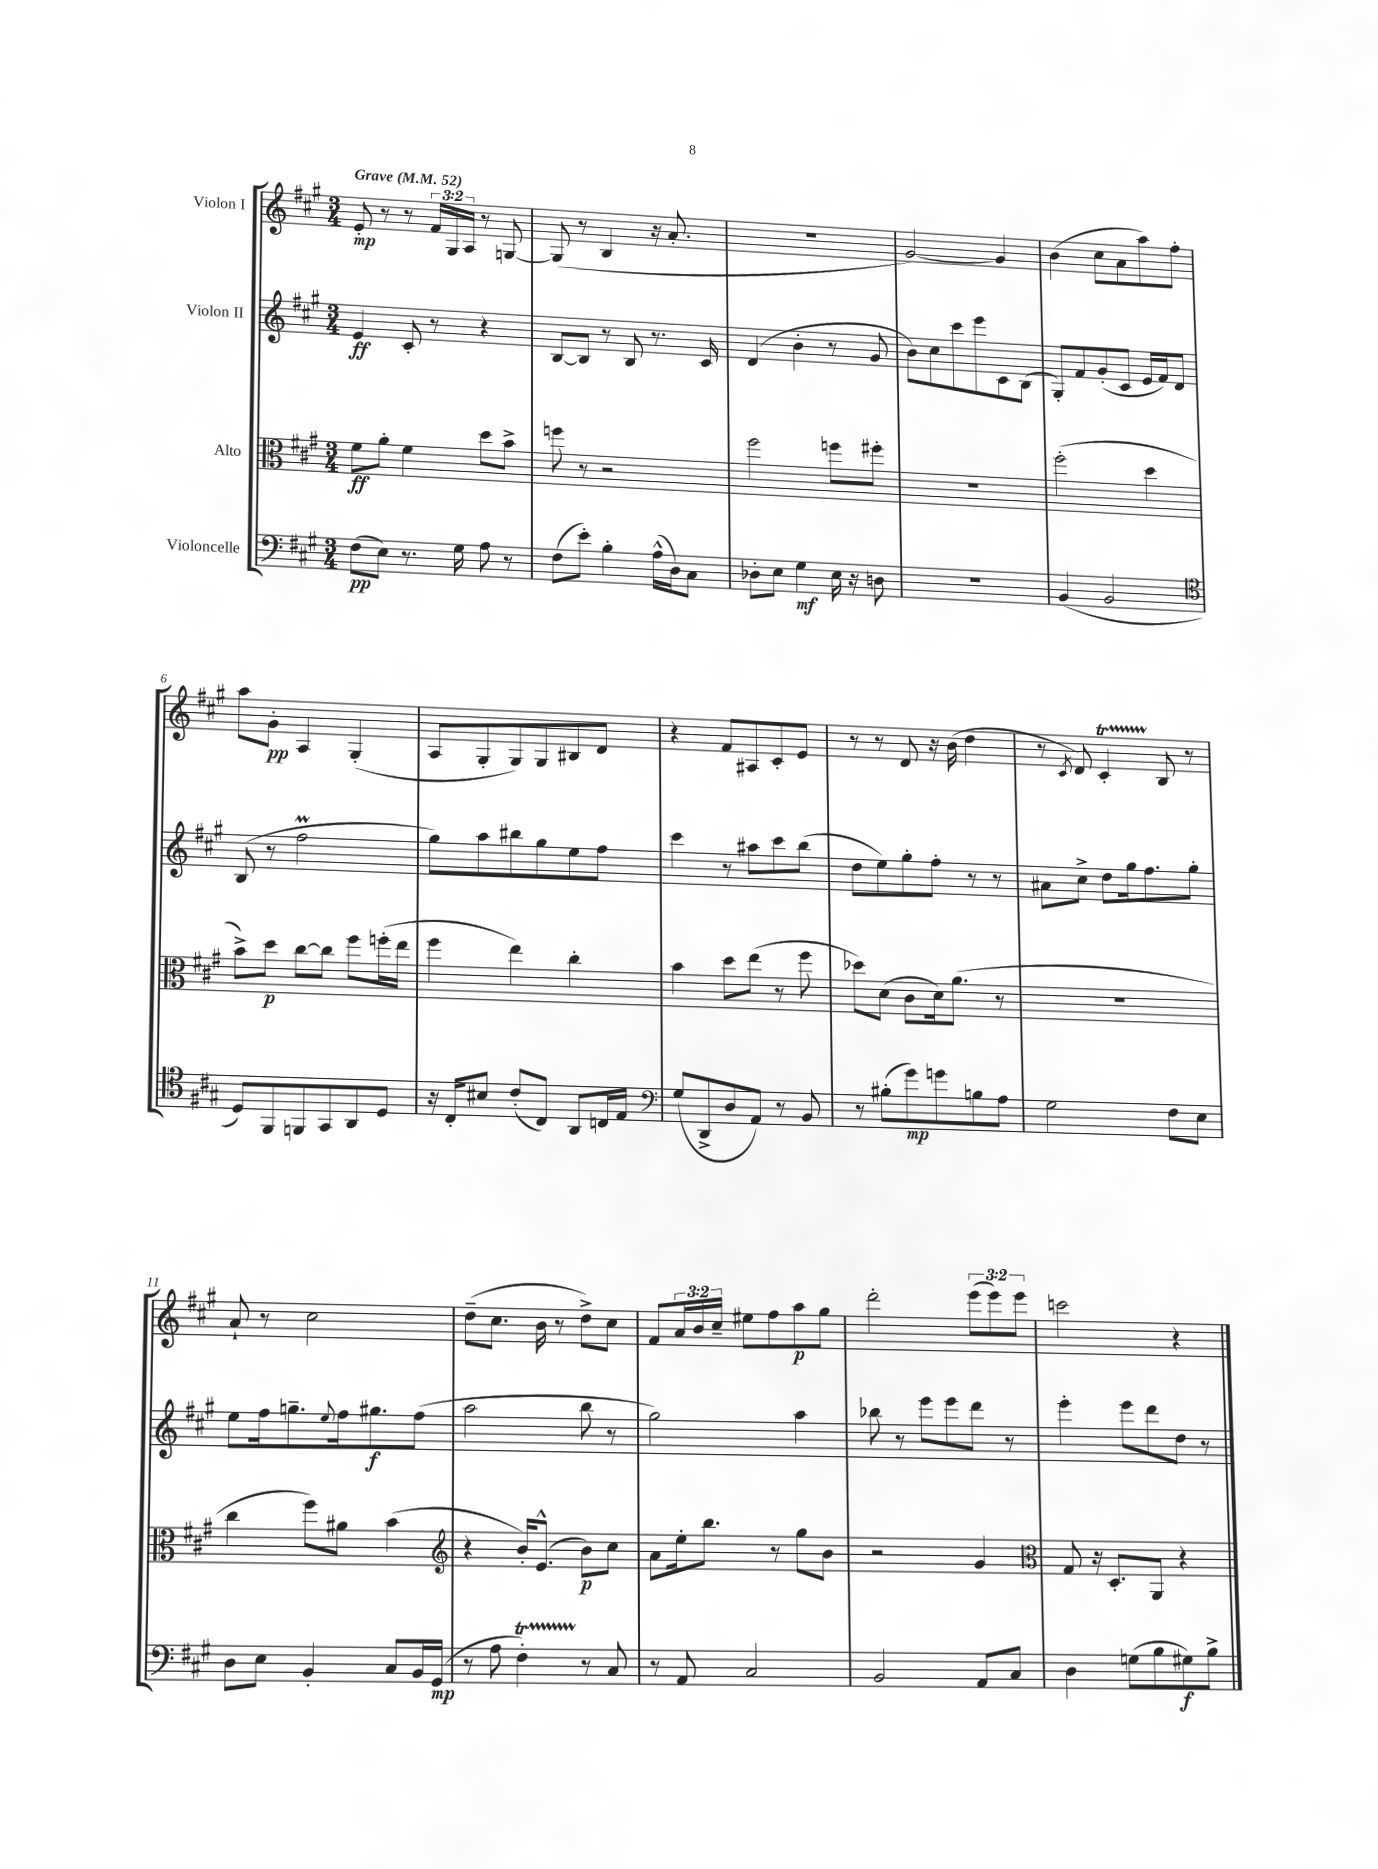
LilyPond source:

<<
\new StaffGroup <<
\new Staff = "s0" \with { instrumentName = "Violon I" } {
    \clef treble \key a \major \numericTimeSignature \time 3/4 \override Staff.TupletNumber.text = #tuplet-number::calc-fraction-text \tempo "Grave" 4 = 52
    e'8-.\mp r8 r8 \tuplet 3/2 { fis'16 gis16 a16 } r8 g8~ |
    g8( r8 b4 r16 a'8.-. |
    R2. |
    gis'2~) gis'4 |
    b'4( cis''8 a'8 a''8) fis''8-. |
    a''8 gis'8-.\pp a4 gis4-.( |
    a8 gis8-. gis8) gis8 bis8 d'8 |
    r4 fis'8 ais8 cis'8-. e'8 |
    r8 r8 d'8 r16 b'16( d''4 |
    r8 \acciaccatura { cis'8 } d'8) cis'4-.\startTrillSpan b8\stopTrillSpan r8 |
    a'8-! r8 cis''2 |
    d''8--( cis''8. b'16 r8 d''8->) cis''8 |
    fis'8 \tuplet 3/2 { a'16 b'16 cis''16-- } eis''8 fis''8 a''8\p gis''8 |
    d'''2-. \tuplet 3/2 { e'''8( e'''8) e'''8 } |
    c'''2 r4 \bar "|." |
}
\new Staff = "s1" \with { instrumentName = "Violon II" } {
    \clef treble \key a \major \numericTimeSignature \time 3/4
    e'4\ff cis'8-. r8 r4 |
    b8~ b8 r8 b8 r8. cis'16 |
    d'4( b'4-. r8 gis'8 |
    b'8) cis''8 cis'''8 e'''8 cis'8 b8( |
    gis8-.) fis'8 gis'8-.( cis'8 e'16 fis'16) d'8 |
    b8( r8 fis''2\prall |
    gis''8) a''8 bis''8 gis''8 e''8 fis''8 |
    cis'''4 r8 ais''8 cis'''8 b''8( |
    d''8 e''8) gis''8-. fis''8-. r8 r8 |
    ais'8 cis''8-> d''8 gis''16 fis''8. gis''8-. |
    e''8 fis''16 g''8.-- \appoggiatura { e''8 } fis''16 gis''8.\f fis''8( |
    a''2 b''8 r8 |
    gis''2) a''4 |
    bes''8 r8 e'''8 e'''8 d'''8 r8 |
    e'''4-. e'''8 d'''8 d''8 r8 \bar "|." |
}
\new Staff = "s2" \with { instrumentName = "Alto" } {
    \clef alto \key a \major \numericTimeSignature \time 3/4
    fis'8\ff a'8-. fis'4 d''8 b'8-> |
    f''8 r8 r2 |
    fis''2 f''8 fis''8-. |
    R2. |
    fis''2-.( d''4 |
    b'8->) d''8\p cis''8~ cis''8 fis''8 f''16-.( e''16 |
    fis''4 e''4) cis''4-. |
    b'4 d''8 e''8( r8 fis''8 |
    des''8) d'8( cis'8 d'16) a'8.( r8 |
    R2. |
    cis''4 fis''8) ais'8 b'4( |
    \clef treble r4 b'16-.) e'8.-^( b'8\p) cis''8 |
    a'8 e''16-. b''8. r8 gis''8 b'8 |
    r2 gis'4 |
    \clef alto gis8 r16 d8.-. a,8 r4 \bar "|." |
}
\new Staff = "s3" \with { instrumentName = "Violoncelle" } {
    \clef bass \key a \major \numericTimeSignature \time 3/4
    fis8\pp( e8) r8. gis16 a8 r8 |
    fis8( e'8-.) b4-. a16-^( d16) cis8 |
    des8-. e8 gis4\mf e16 r16 d8 |
    R2. |
    b,4( b,2 |
    \clef tenor d8) fis,8 f,8 gis,8 a,8 d8 |
    r16 cis16-. bis8 cis'8-.( cis8) a,8 c16 e16 |
    \clef bass gis8( d,8-> d8 a,8) r8 b,8 |
    r8 bis8-.( gis'8\mp) g'8 b8 a8 |
    gis2 fis8 e8 |
    d8 e8 b,4-. cis8 b,16 gis,16\mp( |
    r8 a8 fis4-.\startTrillSpan) r8\stopTrillSpan cis8 |
    r8 a,8 cis2 |
    b,2 a,8 cis8 |
    d4 g8( b8 gis8\f) b8-> \bar "|." |
}
>>
>>
